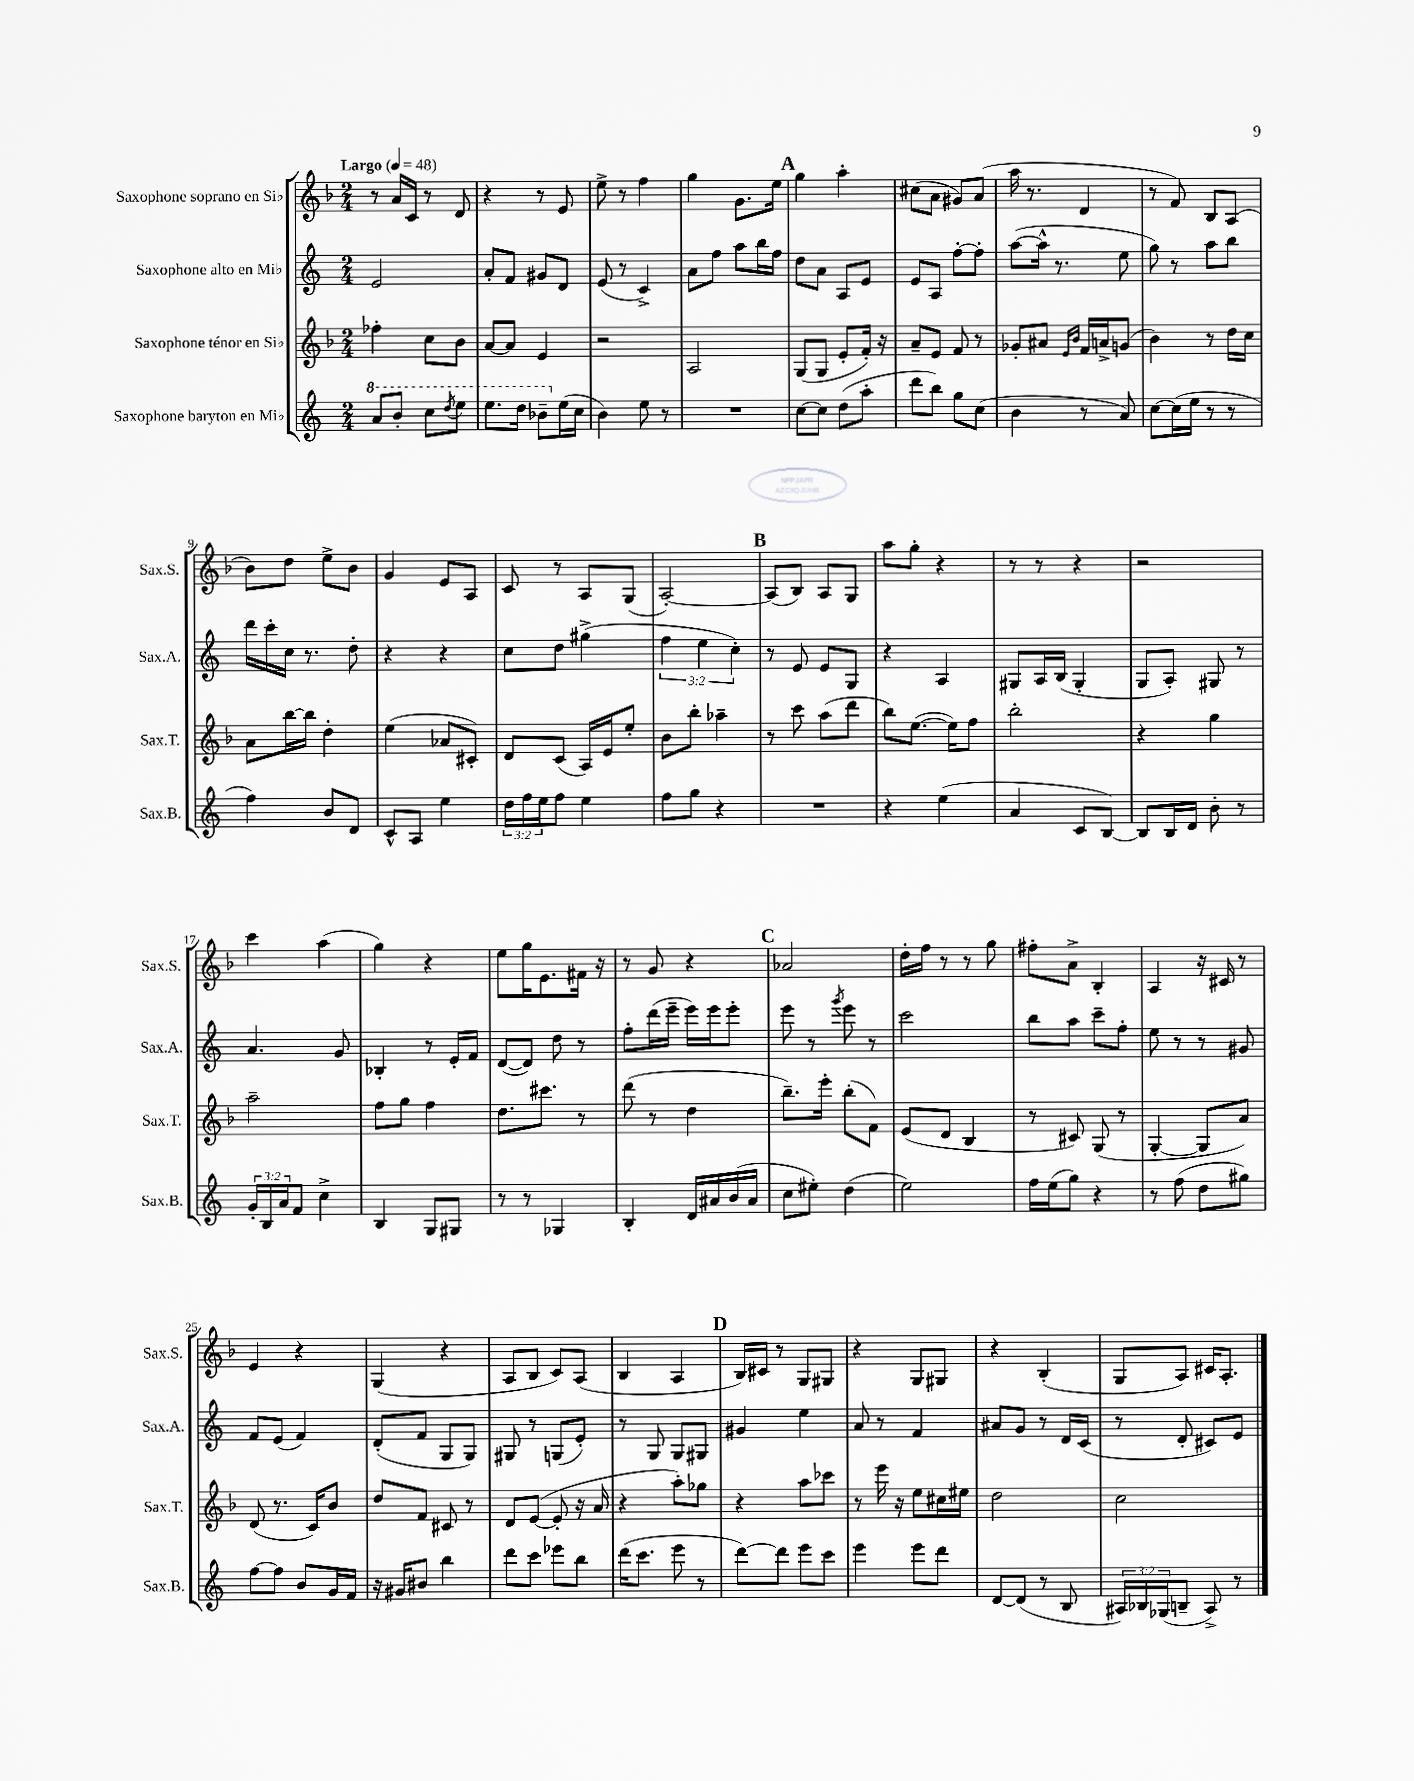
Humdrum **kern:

**kern	**kern	**kern	**kern
*staff4	*staff3	*staff2	*staff1
*clefG2	*clefG2	*clefG2	*clefG2
*k[]	*k[b-]	*k[]	*k[b-]
*M2/4	*M2/4	*M2/4	*M2/4
*MM48	*MM48	*MM48	*MM48
8aa/L	4ff-'\	2e/	8r
8bb'/J	.	.	16a/LL
.	.	.	16c/JJ
8ccc\L	8cc\L	.	8r
8qddd/	.	.	.
8eee\J	8b-\J	.	8d/
=	=	=	=
8.eee\L	[8a/L	8a'/L	4r
.	8a/]J	8f/J	.
16ddd\Jk	.	.	.
8bb-~\L	4e/	8g#/L	8r
(16ee\L	.	8d/J	8e/
16cc\JJ	.	.	.
=	=	=	=
4b\)	2r	(8e/	8ee^\
.	.	8r	8r
8ee\	.	4c^/)	4ff\
8r	.	.	.
=	=	=	=
2r	2A/	8a\L	4gg\
.	.	8ff\J	.
.	.	8aa\L	8.g\L
.	.	16bb\L	.
.	.	16ff\JJ	16ee\Jk
=	=	=	=
[8cc\L	(8G/L	8dd\L	4gg\
8cc\]J	8G/J	8a\J	.
(8dd\L	8e'/L	8A/L	4aa'\
8aa'\J	16f'/Jk)	8e/J	.
.	16r	.	.
=	=	=	=
8ddd\L	8a~/L	8e/L	(8cc#\L
8bb\J)	8e/J	8A/J	8a\J
8gg\L	8f/	[8ff'\L	8g#/L)
(8cc\J	8r	8ff'\]J	(8a/J
=	=	=	=
4b\	8g-'/L	([8aa\L	16aa\
.	.	.	8.r
.	8a#/J	16aa^^\]Jk	.
.	.	8.r	.
.	16qqe/LL	.	.
.	16qqb-/JJ	.	.
8r	16f/LL	.	4d/
.	16a^/J	.	.
8a/)	(8g/J	8ee\	.
=	=	=	=
[8cc\L	4b-\)	8gg\)	8r
(16cc\]L	.	8r	8f/)
16ee\JJ	.	.	.
8r	8r	8aa\L	8B-/L
8r	16dd\LL	8bb\J	(8A/J
.	16cc\JJ	.	.
=	=	=	=
4ff\)	8a\L	16ddd\LL	8b-\L)
.	.	16ccc'\	.
.	[16bb-\L	16cc\JJ	8dd\J
.	16bb-\]JJ	8.r	.
8b/L	4dd'\	.	8ee^\L
8d/J	.	8dd'\	8b-\J
=	=	=	=
8c^^/L	(4ee\	4r	4g/
8A/J	.	.	.
4ee\	8a-/L	4r	8e/L
.	8c#'/J)	.	8A/J
=	=	=	=
24dd\LL	8d/L	8cc\L	8c/
24ff\	.	.	.
24ee\J	.	.	.
8ff\J	(8c/J	8dd\J	8r
4ee\	16A/LL)	(4gg#^\	8A/L
.	16e/J	.	.
.	8ee'/J	.	(8G/J
=	=	=	=
8ff\L	8b-\L	6ff\	[2A'/)
8gg\J	8bb-'\J	.	.
.	.	6ee\	.
4r	4aa-~\	.	.
.	.	6cc'\)	.
=	=	=	=
2r	8r	8r	(8A/]L
.	8ccc\	8e/	8B-/J)
.	(8aa\L	8e/L	8A/L
.	8ddd\J	8G/J	8G/J
=	=	=	=
4r	8bb-\L)	4r	8aa\L
.	([8.ee\J	.	8gg'\J
(4ee\	.	4A/	4r
.	16ee\]LK)	.	.
.	8ff\J	.	.
=	=	=	=
4a/	2bb-'\	8G#/L	8r
.	.	16A/L	8r
.	.	(16B/JJ	.
8c/L	.	4G#'/	4r
[8B/J)	.	.	.
=	=	=	=
8B/]L	4r	8G/L	2r
16B/L	.	8A'/J)	.
16d/JJ	.	.	.
8b'\	4gg\	8G#/	.
8r	.	8r	.
=	=	=	=
24g'/LL	2aa~\	4.a/	4ccc\
24B/	.	.	.
24a/J	.	.	.
8f/J	.	.	.
4cc^\	.	.	(4aa\
.	.	8g/	.
=	=	=	=
4B/	8ff\L	4B-'/	4gg\)
.	8gg\J	.	.
8G/L	4ff\	8r	4r
8G#/J	.	16e'/LL	.
.	.	16f/JJ	.
=	=	=	=
8r	8.dd\L	([8d/L	8ee\L
8r	.	8d/]J)	16gg\K
.	8.ccc#\J	.	8.e\
4G-/	.	8dd\	.
.	8r	8r	16f#\Jk
.	.	.	16r
=	=	=	=
4B'/	(8ddd\	8ff'\L	8r
.	8r	(16ddd\L	8g/
.	.	16eee~\JJ	.
16d/LL	4dd\	16eee\LL)	4r
16a#/	.	16eee\J	.
(16b/	.	8eee'\J	.
16a#/JJ	.	.	.
=	=	=	=
8cc\L	8.bb-~\L)	8eee\	2a-/
8ee#'\J)	.	8r	.
.	16eee'\Jk	.	.
.	.	8qggg/	.
(4dd\	(8bb-'\L	8eee\	.
.	8f\J)	8r	.
=	=	=	=
2ee\)	(8e/L	2ccc\	16dd'\LL
.	.	.	16ff\JJ
.	8d/J	.	8r
.	4B-/	.	8r
.	.	.	8gg\
=	=	=	=
16ff\LL	8r	8bb\L	8ff#'\L
(16ee\J	.	.	.
8gg\J)	8c#/)	8aa\J	8a^\J
4r	(8G/	8ccc~\L	4B-'/
.	8r	8ff'\J	.
=	=	=	=
8r	[4G'/	8ee\	4A/
(8ff\	.	8r	.
8dd\L	8G/]L	8r	16r
.	.	.	16c#/
8gg#\J)	8a/J)	8g#/	8r
=	=	=	=
[8ff\L	(8d/	8f/L	4e/
8ff\]J	8.r	(8e/J	.
8b/L	.	4f/)	4r
.	16c/LK)	.	.
16g/L	8b-/J	.	.
16f/JJ	.	.	.
=	=	=	=
16r	8dd/L	(8d'/L	(4G/
16g#/LK	.	.	.
8b#/J	8f/J	8f/J	.
4bb\	8c#/	8G/L	4r
.	8r	8G/J)	.
=	=	=	=
8ddd\L	8d/L	8G#/	8A/L
8ccc\J	([8e/J	8r	8B-/J
8eee-\L	8e'/]	(8G/L	8c/L)
8bb\J	16r	8e'/J)	(8A/J
.	16a/	.	.
=	=	=	=
(16ddd\LK	4r	8r	4B-/
8.ccc\J	.	.	.
.	.	8G/	.
8eee\	8aa'\L)	8G/L	4A/
8r	8gg-\J	8G#/J	.
=	=	=	=
[8ddd\L)	4r	4g#/	16B-/LL)
.	.	.	16c#/JJ
8ddd\]J	.	.	8r
8eee\L	8aa\L	4ee\	8G/L
8ccc\J	8ccc-\J	.	8G#/J
=	=	=	=
4eee\	8r	8a/	4r
.	16eee\	8r	.
.	16r	.	.
8eee\L	8ee\L	4f/	8G/L
8ddd\J	16cc#\L	.	8G#/J
.	16ee#\JJ	.	.
=	=	=	=
[8d/L	2dd\	8a#/L	4r
(8d/]J	.	8g/J	.
8r	.	8r	(4B-'/
8B/	.	16d/LL	.
.	.	(16c/JJ	.
=	=	=	=
24A#/LL)	2cc\	8r	8G/L
24B-/	.	.	.
(24G-/J	.	.	.
8B~/J	.	8d'/	8A/J)
8A#^/)	.	8c#/L)	16c#/LK
.	.	.	8.A'/J
8r	.	8e/J	.
==	==	==	==
*-	*-	*-	*-
